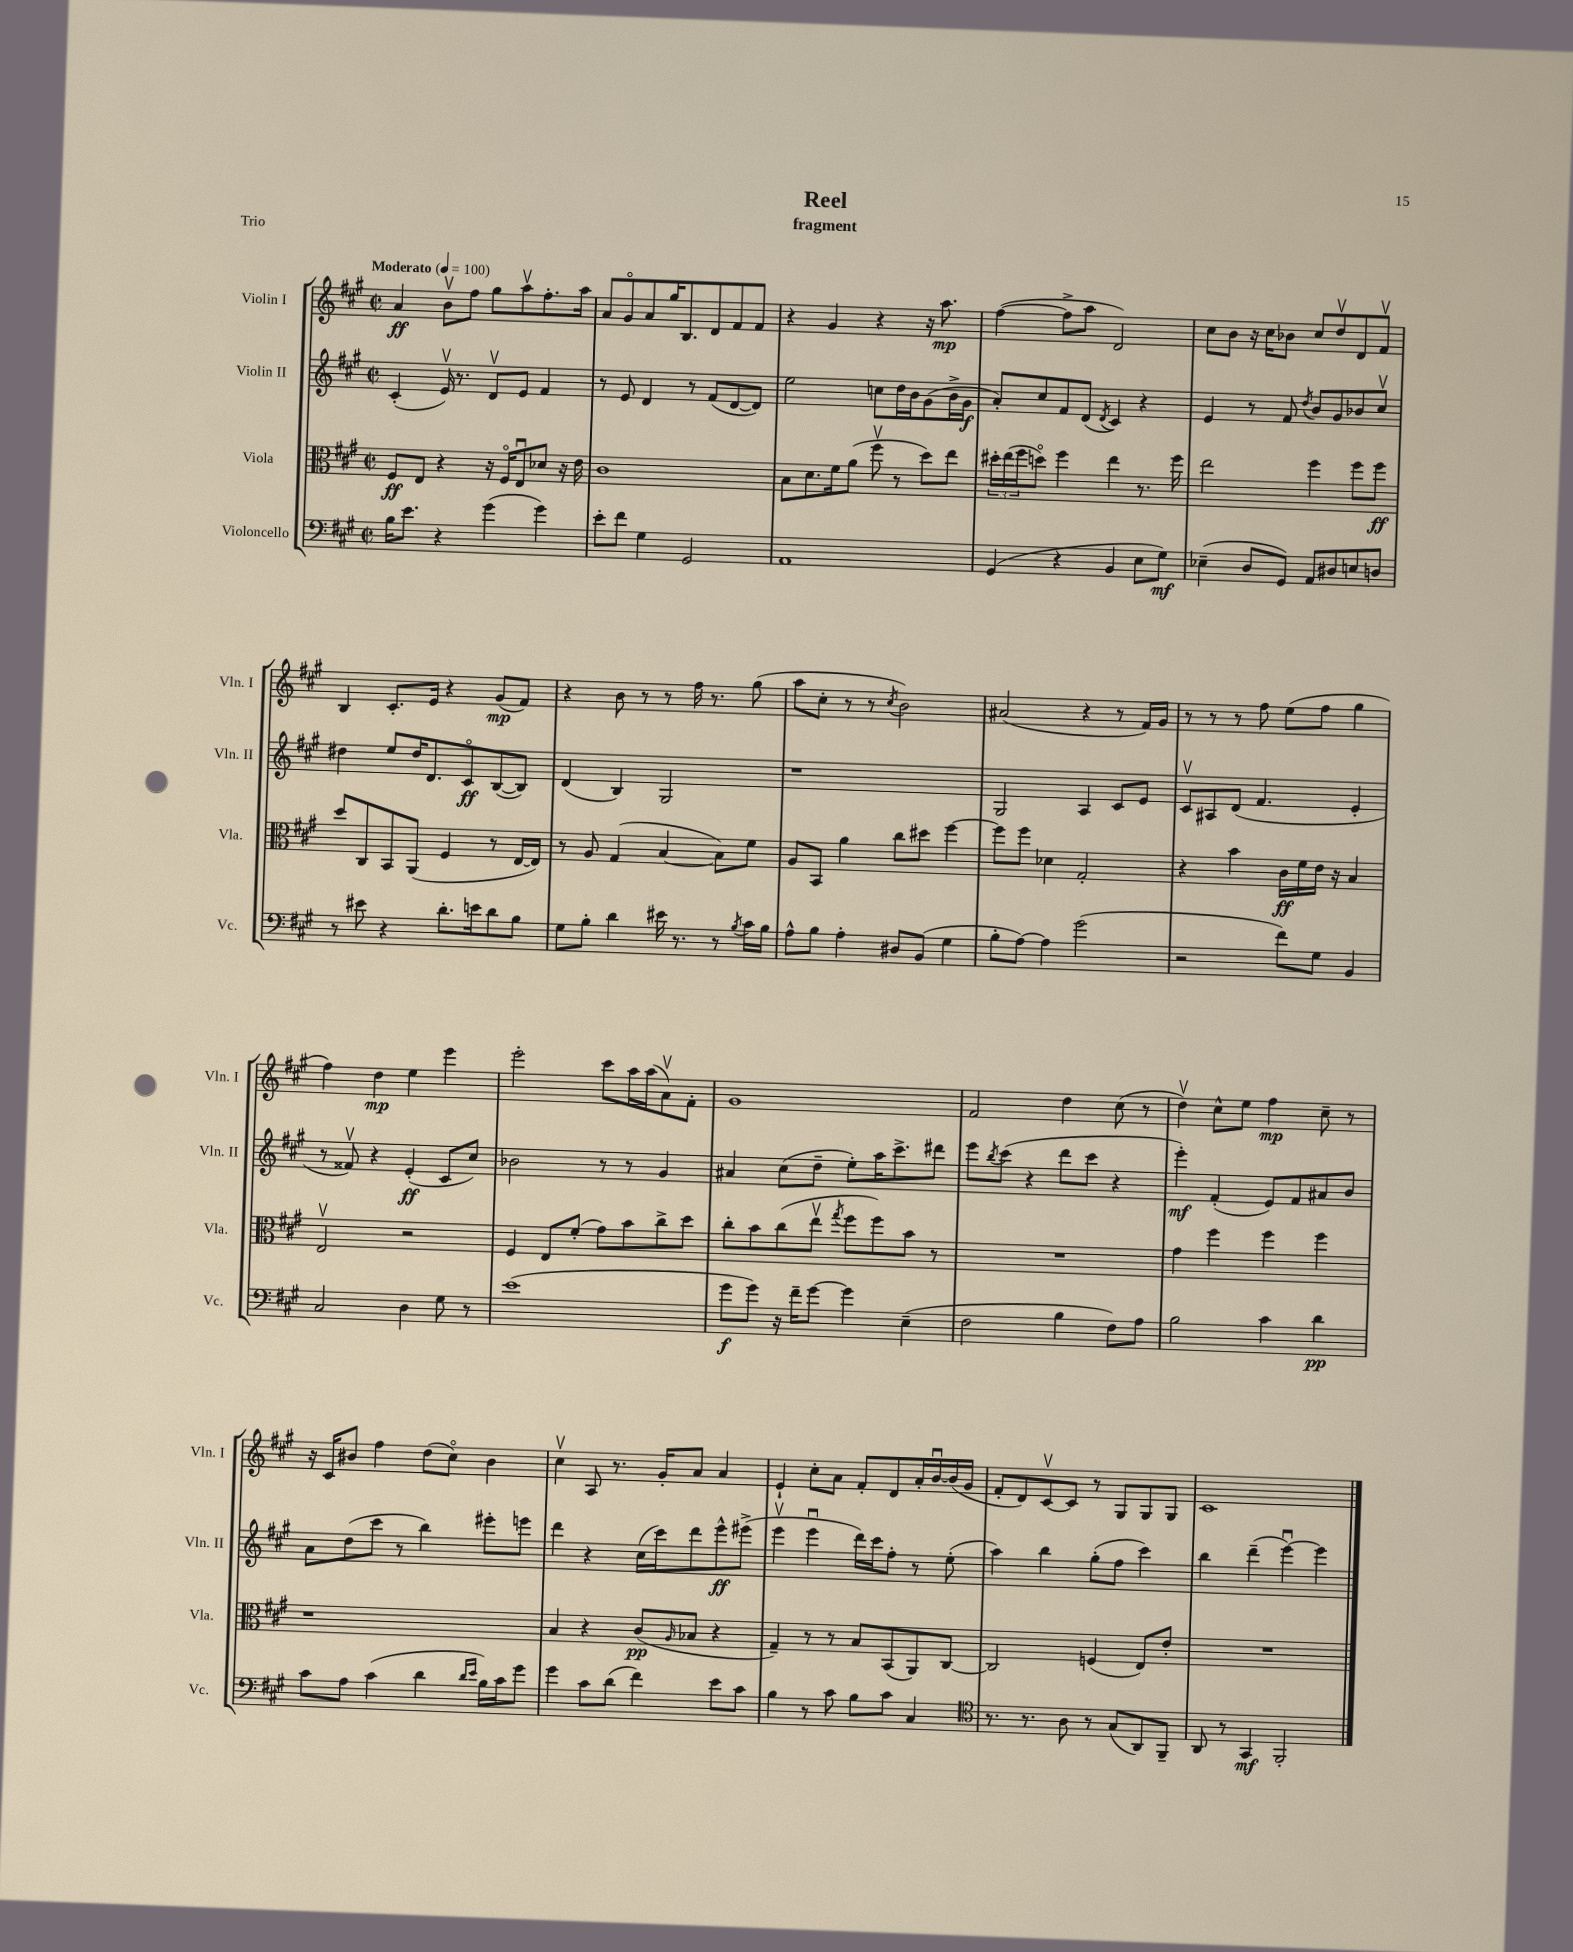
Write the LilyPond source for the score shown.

\header { title = "Reel" subtitle = "fragment" piece = "Trio" }
<<
\new StaffGroup <<
\new Staff = "s0" \with { instrumentName = "Violin I" shortInstrumentName = "Vln. I" } {
    \clef treble \key a \major \defaultTimeSignature \time 2/2 \tempo "Moderato" 4 = 100
    a'4\ff b'8\upbow fis''8 gis''8 a''8\upbow fis''8.-. a''16 |
    a'8 gis'8\flageolet a'8 gis''16 b8. d'8 fis'8 fis'8 |
    r4 gis'4 r4 r16 a''8.\mp |
    fis''4~( fis''8-> a''8 d'2) |
    cis''8 b'8 r16 cis''16 bes'8 cis''8 d''8\upbow d'8 fis'8\upbow |
    b4 cis'8.-. e'16 r4 gis'8\mp( fis'8) |
    r4 b'8 r8 r8 fis''16 r8. gis''8( |
    a''8 cis''8-. r8 r8 \acciaccatura { cis''8 } b'2) |
    ais'2( r4 r8 fis'16) gis'16 |
    r8 r8 r8 fis''8 e''8( fis''8 gis''4 |
    fis''4) d''4\mp e''4 e'''4 |
    e'''2-. cis'''8 a''16 a''16( a'8\upbow) fis'8-. |
    gis'1 |
    fis'2 d''4 cis''8( r8 |
    d''4\upbow) cis''8-^ e''8 fis''4\mp cis''8-- r8 |
    r16 cis'16 bis'8 fis''4 d''8( cis''8\flageolet) bis'4 |
    cis''4\upbow a8 r8. gis'16-. a'8 a'4 |
    e'4-! cis''8-. a'8 fis'8-. d'8 a'16-. b'16~\downbow b'16( gis'16 |
    fis'8-. d'8) cis'8~\upbow cis'8 r8 gis8 gis8 gis8 |
    cis'1 \bar "|." |
}
\new Staff = "s1" \with { instrumentName = "Violin II" shortInstrumentName = "Vln. II" } {
    \clef treble \key a \major \defaultTimeSignature \time 2/2
    cis'4-.( e'16\upbow) r8. d'8\upbow e'8 fis'4 |
    r8 e'8 d'4 r8 fis'8( d'8~ d'8) |
    e''2 c''8 d''16 b'16 gis'8( b'16-> gis'16\f |
    a'8-.) cis''8 fis'8 d'8( \acciaccatura { d'8 } cis'4) r4 |
    e'4 r8 fis'8 \acciaccatura { d''8 } b'8 gis'8 bes'8 cis''8\upbow |
    dis''4 e''8 dis''16 d'8. cis'8\flageolet\ff b8~( b8) |
    d'4( b4) gis2 |
    r1 |
    gis2 a4 cis'8 e'8 |
    cis'8\upbow ais8 d'8( fis'4. e'4-. |
    r8 fisis'8\upbow) r4 e'4-.\ff( cis'8 cis''8) |
    bes'2 r8 r8 gis'4 |
    ais'4 cis''8( d''8-- e''8-.) a''16 cis'''8.-> dis'''8 |
    e'''8 \acciaccatura { b''8 } cis'''8( r4 d'''8 cis'''8 r4 |
    e'''4-.\mf) fis'4-.( e'8) fis'8 ais'8 b'8 |
    a'8 d''8( cis'''8 r8 b''4) eis'''8-. e'''8 |
    d'''4 r4 cis''16( cis'''16) d'''8 e'''8-^\ff eis'''8->( |
    e'''4\upbow e'''4\downbow d'''16) cis'''16 fis''8-. r8 e''8-.( |
    a''4) b''4 gis''8-.( fis''8 cis'''4) |
    b''4 d'''4--( e'''4~\downbow) e'''4 \bar "|." |
}
\new Staff = "s2" \with { instrumentName = "Viola" shortInstrumentName = "Vla." } {
    \clef alto \key a \major \defaultTimeSignature \time 2/2
    fis8\ff e8 r4 r16 fis16\flageolet e8\downbow des'8 r16 e'16 |
    cis'1 |
    b8 d'8. fis'16 a'8( fis''8\upbow r8 d''8) e''8 |
    \tuplet 3/2 { dis''16-. e''16( fis''16 } d''8\flageolet) fis''4 e''4 r8. fis''16 |
    e''2 fis''4 fis''8 fis''8\ff |
    d''8 cis8 b,8 a,8( fis4 r8 e16~ e16) |
    r8 a8 gis4( b4~ b8) fis'8 |
    a8 b,8 a'4 cis''8 dis''8 fis''4~ |
    fis''8 fis''8 des'4 gis2-. |
    r4 b'4 cis'16\ff fis'16 e'16 r16 b4 |
    e2\upbow r2 |
    fis4 e8 fis'8-.( gis'8) b'8 cis''8-> d''8 |
    cis''8-. b'8 cis''8( e''8\upbow \acciaccatura { gis''8 } fis''8 fis''8) b'8 r8 |
    R1 |
    gis'4 fis''4 fis''4 fis''4 |
    r1 |
    b4 r4 cis'8\pp( \grace { a16 } bes8 r4 |
    gis4--) r8 r8 b8 b,8( a,8) cis8~ |
    cis2 f4( e8) e'8-. |
    R1 \bar "|." |
}
\new Staff = "s3" \with { instrumentName = "Violoncello" shortInstrumentName = "Vc." } {
    \clef bass \key a \major \defaultTimeSignature \time 2/2
    b16 e'8. r4 gis'4( gis'4) |
    e'8-. fis'8 gis4 gis,2 |
    a,1 |
    gis,4( r4 b,4 e8 gis8\mf) |
    ees4--( d8 gis,8) a,8 dis8 e8 d8 |
    r8 eis'8 r4 d'8.-. e'16 d'8 b8 |
    gis8 b8-. d'4 eis'16 r8. r8 \acciaccatura { b8 } cis'16 b16 |
    a8-^ b8 a4-. dis8 b,8( gis4 |
    b8-. a8~) a4 gis'2( |
    r2 fis'8) gis8 b,4 |
    cis2 d4 gis8 r8 |
    e'1( |
    gis'8\f gis'8) r16 fis'16-- gis'8~ gis'4 e4--( |
    fis2 b4 fis8) a8 |
    b2 cis'4 d'4\pp |
    cis'8 a8 cis'4( d'4 \grace { d'16 e'16 } b16) cis'16 gis'8 |
    gis'4 cis'8 d'8( fis'4) e'8 cis'8 |
    b4 r8 cis'8 b8 cis'8 cis4 |
    \clef tenor r8. r8. a8 r8 gis8( a,8) fis,8-- |
    a,8 r8 gis,4\mf fis,2-. \bar "|." |
}
>>
>>
\layout { \context { \Score \remove "Bar_number_engraver" } }
